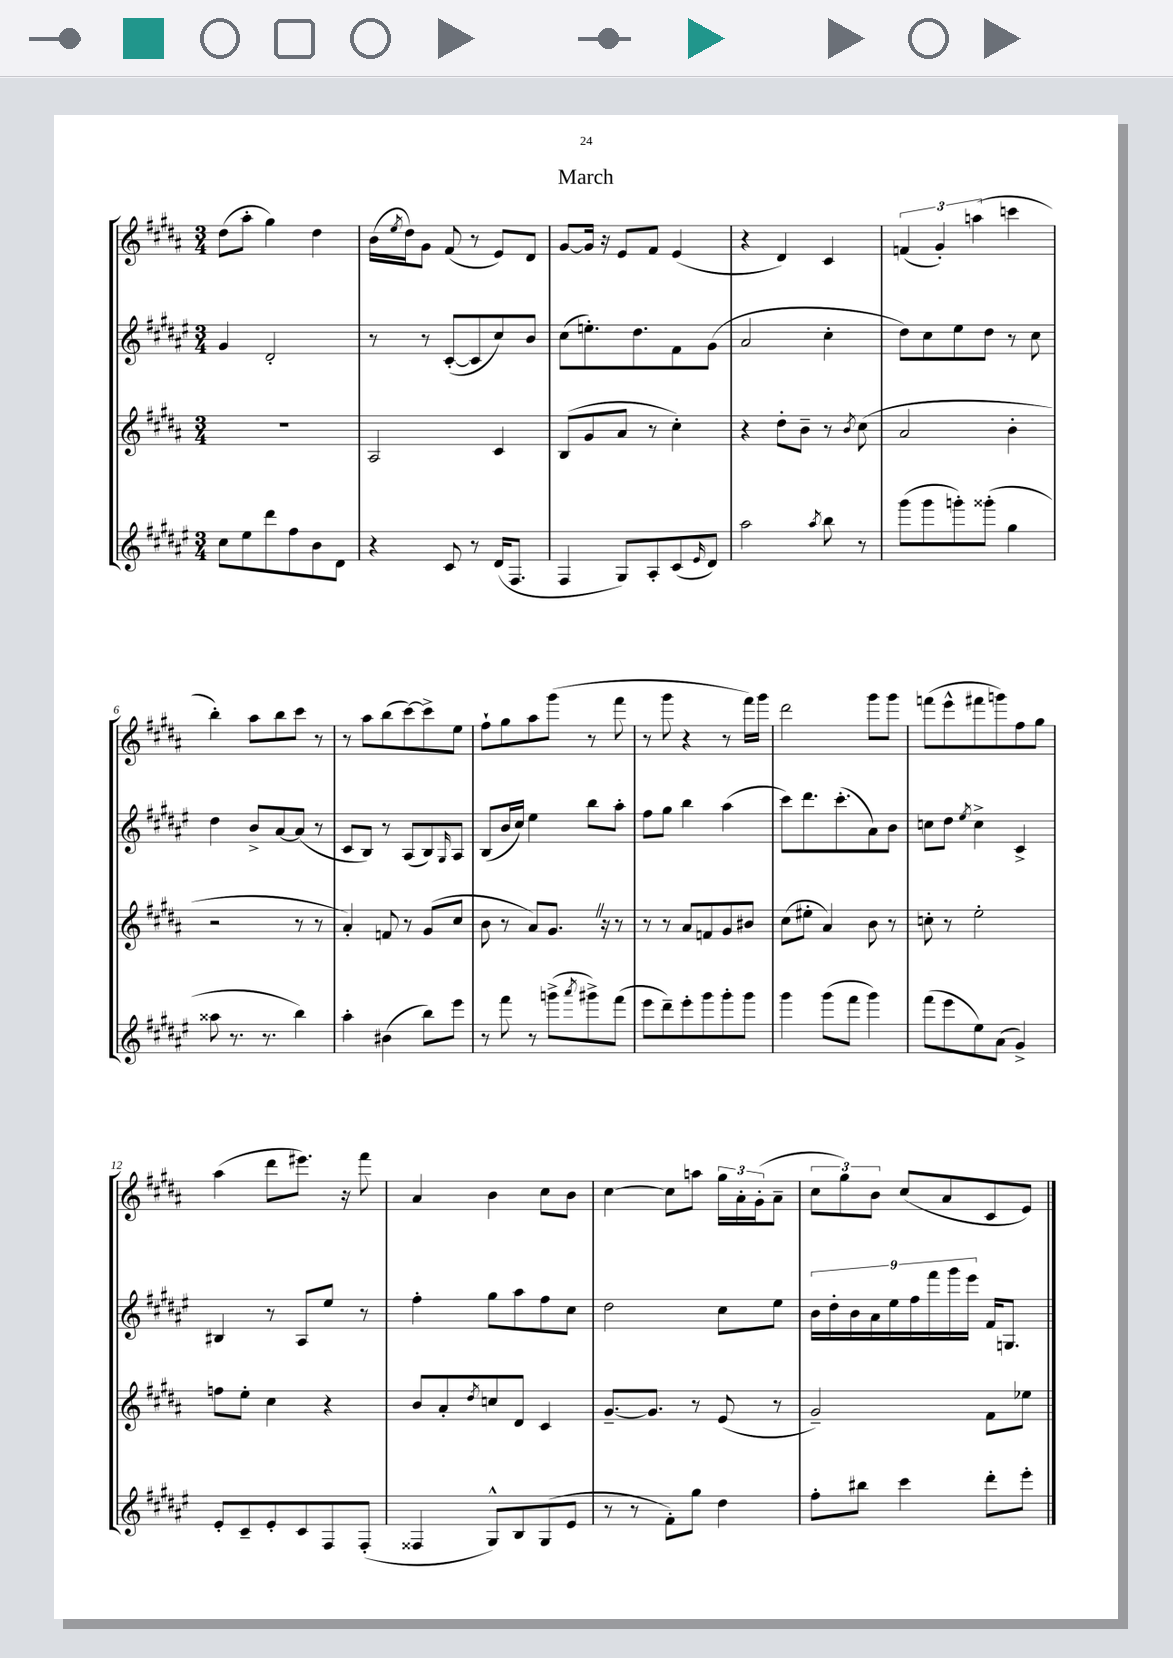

**kern	**kern	**kern	**kern
*staff4	*staff3	*staff2	*staff1
*clefG2	*clefG2	*clefG2	*clefG2
*k[f#c#g#d#a#e#]	*k[f#c#g#d#a#]	*k[f#c#g#d#a#e#]	*k[f#c#g#d#a#]
*M3/4	*M3/4	*M3/4	*M3/4
8cc#	2.r	4g#	(8dd#
8ee#	.	.	8aa#'
8ddd#	.	2d#'	4gg#)
8ff#	.	.	.
8b	.	.	4dd#
8d#	.	.	.
=	=	=	=
4r	2A#	8r	(16b
.	.	.	8qee
.	.	.	16dd#)
.	.	8r	8g#
8c#	.	([8c#'	(8f#
8r	.	8c#]	8r
(16d#	4c#	8cc#)	8e)
8.F#	.	.	.
.	.	8b	8d#
=	=	=	=
4F#	(8B	(8cc#	[8g#
.	8g#	8.ee')	16g#]
.	.	.	16r
8G#)	8a#	.	8e
.	.	8.dd#	.
8A#'	8r	.	8f#
(8c#	4cc#')	8f#	(4e
16qqe#	.	.	.
8d#)	.	(8g#	.
=	=	=	=
2aa#	4r	2a#	4r
.	8dd#'	.	4d#)
.	8b~	.	.
8qaa#	.	.	.
8bb	8r	4cc#'	4c#
.	8qb	.	.
8r	(8cc#	.	.
=	=	=	=
(8ggg#	2a#	8dd#)	(6f
8ggg#	.	8cc#	.
.	.	.	6g#')
8ggg')	.	8ee#	.
.	.	.	(6aa
(8ggg##'	.	8dd#	.
4gg#	4b'	8r	4ccc
.	.	8cc#	.
=	=	=	=
8aa##	2r	4dd#	4bb')
8.r	.	.	.
.	.	8b^	8aa#
8.r	.	.	.
.	.	[8a#	8bb
4bb)	8r	(8a#]	8ccc#
.	8r	8r	8r
=	=	=	=
4aa#'	4a#')	8c#	8r
.	.	8B)	8aa#
(4b#	8f	8r	(8bb
.	8r	(8A#	[8ccc#)
8bb)	(8g#	8B)	8ccc#^]
.	.	16qqG#	.
8eee#	8cc#	8A#	8ee
=	=	=	=
8r	8b	(8B	8ff#`
8fff#	8r	16b	8gg#
.	.	16cc#)	.
8r	8a#)	4ee#	8aa#
(8ggg^	8.g#	.	(8ggg#
8qaaa#	.	.	.
8ggg#^)	.	8bb	8r
.	16r	.	.
(8fff#	8r	8aa#'	8fff#
=	=	=	=
8eee#	8r	8ff#	8r
8ddd#~)	8r	8gg#	8ggg#
8eee#'	8a#	4bb	4r
8ggg#	8f	.	.
8ggg#'	8g#	(4aa#	8r
8ggg#	8b#	.	16fff#)
.	.	.	16ggg#
=	=	=	=
4ggg#	(8cc#	8ccc#)	2ddd#
.	8ee#'	8.ddd#	.
(8ggg#	4a#)	.	.
.	.	(8.ccc#'	.
8fff#	.	.	.
4ggg#)	8b	8a#)	8ggg#
.	8r	8b	8ggg#
=	=	=	=
(8fff#	8cc'	8cc	(8fff
8eee#	8r	8dd#	8eee^^
.	.	8qee#	.
8ee#)	2ee'	4cc^	8fff#
(8a#	.	.	8ggg)
4g#^)	.	4c#^	8ff#
.	.	.	8gg#
=	=	=	=
8e#'	8ff	4B#	(4aa#
8c#~	8ee'	.	.
8e#'	4cc#	8r	8ddd#
8c#	.	8A#	8.eee#)
8F#	4r	8ee#	.
.	.	.	16r
(8F#'	.	8r	8fff#
=	=	=	=
4F##	8b	4ff#'	4a#
.	8a#'	.	.
.	8qdd#	.	.
8G#^^)	8cc	8gg#	4b
8B	8d#	8aa#	.
(8G#	4c#	8ff#	8cc#
8e#	.	8cc#	8b
=	=	=	=
8r	[8.g#~	2dd#	[4cc#
8r	.	.	.
.	8.g#]	.	.
8f#')	.	.	8cc#]
8gg#	8r	.	8aa
4dd#	(8e	8cc#	24gg#
.	.	.	24a#'
.	.	.	(24g#'
.	8r	8ee#	8a#~
=	=	=	=
8ff#'	2g#~)	18b	12cc#
.	.	18dd#'	.
.	.	.	12gg#)
.	.	18b	.
8bb#	.	.	.
.	.	18a#	12b
.	.	18ee#	.
4ccc#	.	.	(8cc#
.	.	18ff#	.
.	.	18fff#	.
.	.	.	8a#
.	.	18ggg#	.
.	.	18eee#	.
8ddd#'	8f#	16f#	8c#
.	.	8.G	.
8eee#'	8ee-	.	8e)
==	==	==	==
*-	*-	*-	*-
